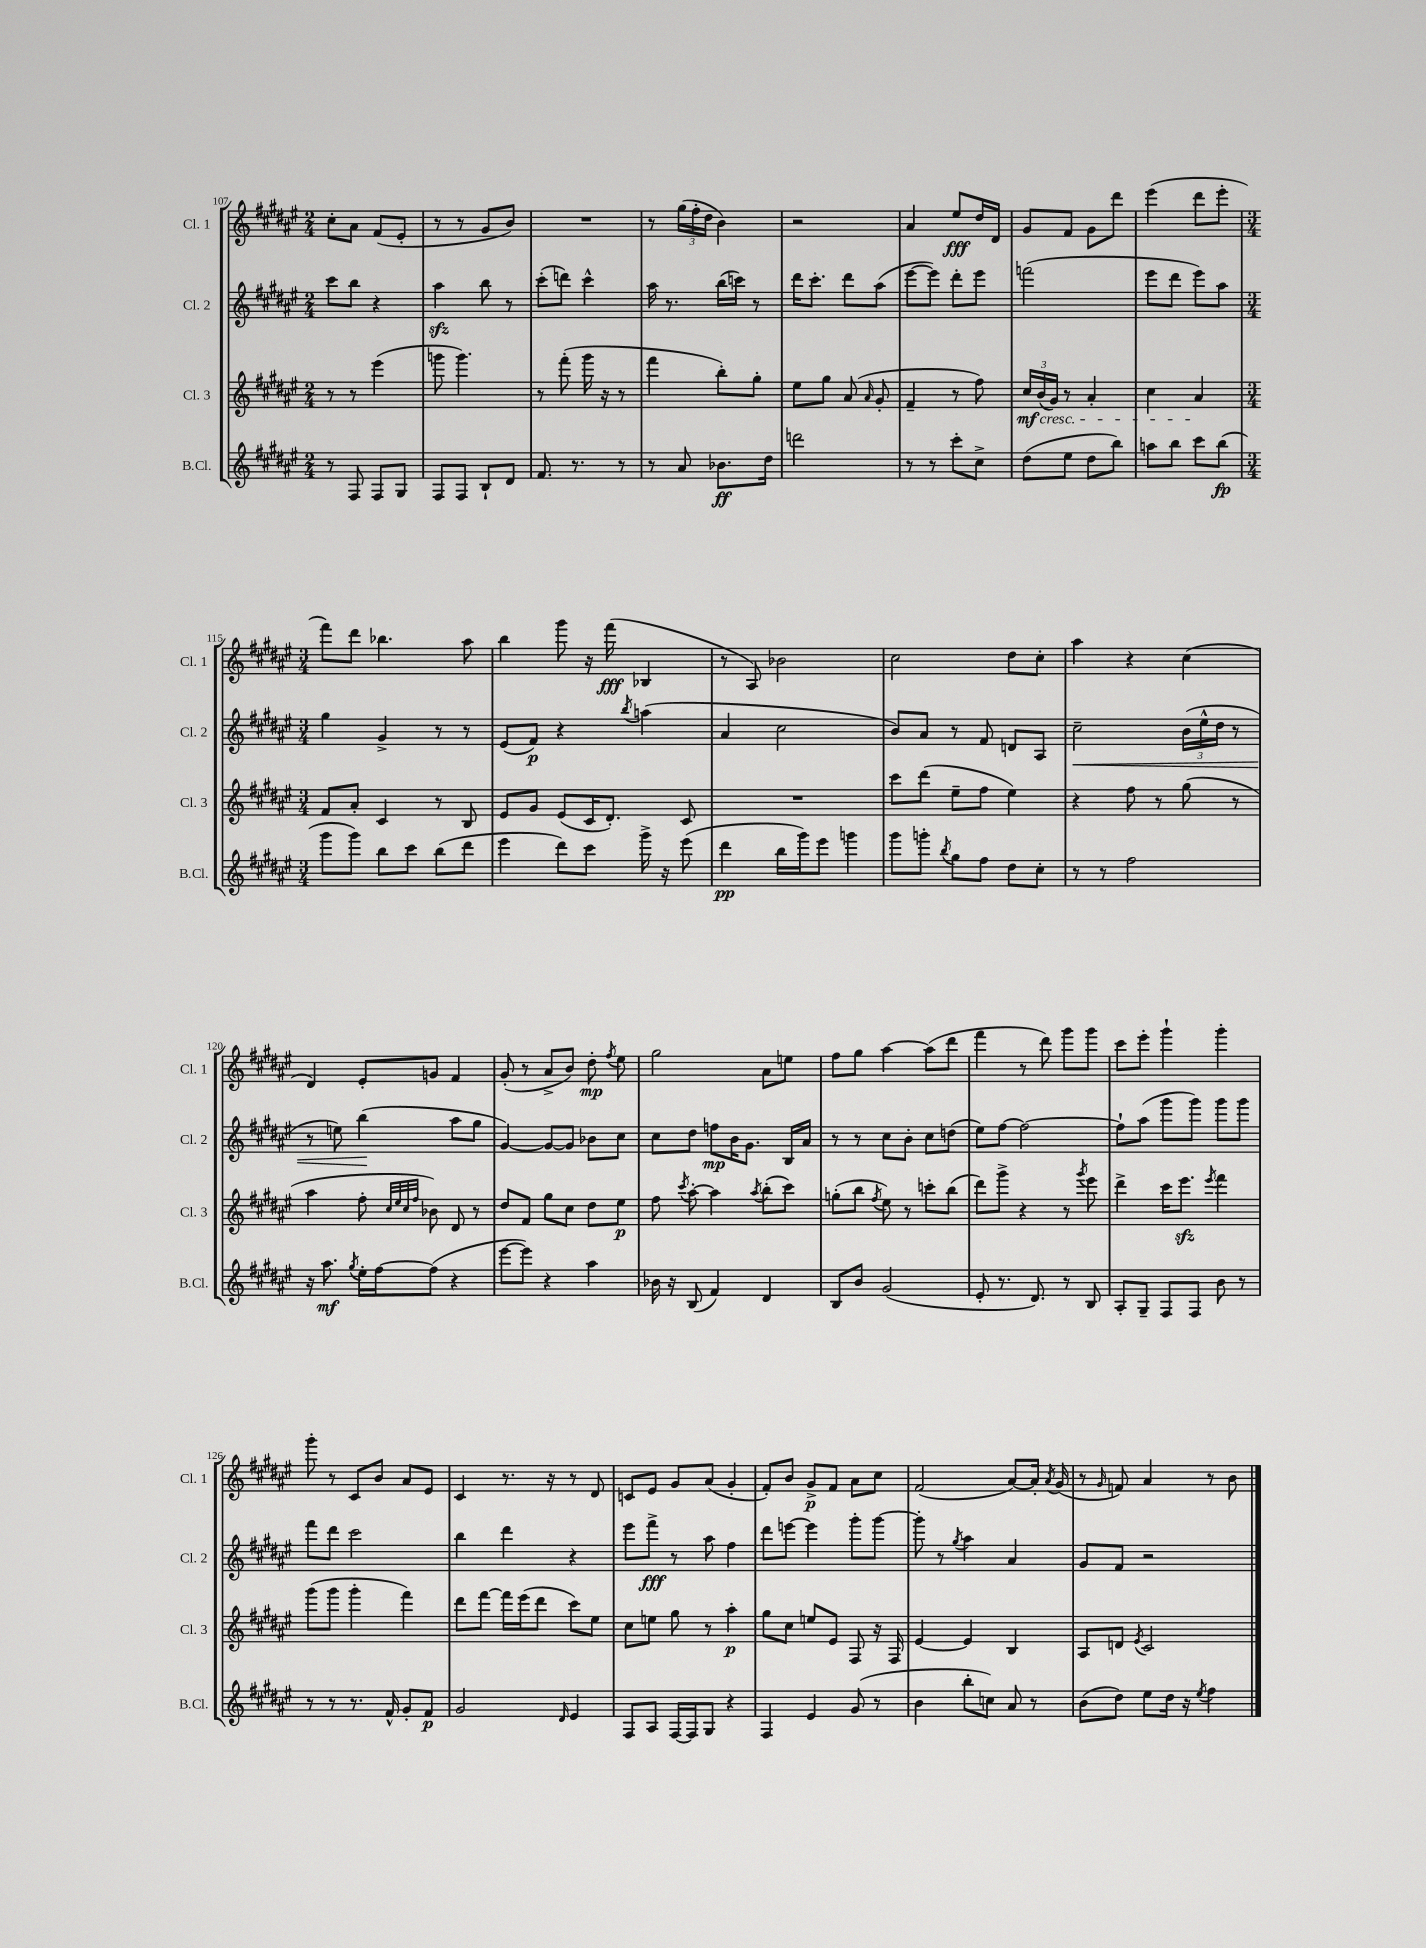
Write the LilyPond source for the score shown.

<<
\new StaffGroup <<
\new Staff = "s0" \with { instrumentName = "Cl. 1" shortInstrumentName = "Cl. 1" } {
    \clef treble \key fis \major \numericTimeSignature \time 2/4
    \autoBeamOff cis''8[-. ais'8] fis'8[( eis'8]-. |
    r8 r8 gis'8[ b'8]) |
    R2 |
    r8 \tuplet 3/2 { gis''16[( fis''16-. dis''16] } b'4) |
    r2 |
    ais'4 eis''8[\fff dis''16 dis'16] |
    gis'8[ fis'8] gis'8[ dis'''8] |
    eis'''4( dis'''8[ eis'''8]-. |
    \numericTimeSignature \time 3/4 fis'''8[) dis'''8] bes''4. ais''8 |
    b''4 gis'''8 r16 fis'''16\fff( bes4 |
    r8 ais8) bes'2 |
    cis''2 dis''8[ cis''8]-. |
    ais''4 r4 cis''4( |
    dis'4) eis'8[-. g'8] fis'4 |
    gis'8-.( r8 ais'8[-> b'8]) dis''8-.\mp \acciaccatura { fis''8 } eis''8 |
    gis''2 ais'8[ e''8] |
    fis''8[ gis''8] ais''4~ ais''8[( dis'''8] |
    fis'''4 r8 dis'''8) gis'''8[ gis'''8] |
    cis'''8[ eis'''8]-. gis'''4-! gis'''4-. |
    gis'''8-. r8 cis'8[ b'8] ais'8[ eis'8] |
    cis'4 r8. r16 r8 dis'8 |
    c'8[ eis'8] gis'8[ ais'8]( gis'4-. |
    fis'8[-.) b'8] gis'8[->\p fis'8] ais'8[ cis''8] |
    fis'2( ais'8[~) ais'16]-. \acciaccatura { ais'8 } gis'16( |
    r8 \grace { gis'16 } f'8) ais'4 r8 b'8 \bar "|." |
}
\new Staff = "s1" \with { instrumentName = "Cl. 2" shortInstrumentName = "Cl. 2" } {
    \clef treble \key fis \major \numericTimeSignature \time 2/4
    \autoBeamOff cis'''8[ b''8] r4 |
    ais''4\sfz b''8 r8 |
    cis'''8[-.( d'''8]) cis'''4-^ |
    ais''16 r8. b''16[( c'''16]) r8 |
    dis'''16[ cis'''8.]-. dis'''8[ ais''8]( |
    eis'''8[~ eis'''8]) dis'''8[-. eis'''8] |
    f'''2( |
    eis'''8[ dis'''8] eis'''8[) ais''8] |
    \numericTimeSignature \time 3/4 gis''4 gis'4-> r8 r8 |
    eis'8[( fis'8]\p) r4 \acciaccatura { b''8 } a''4( |
    ais'4 cis''2 |
    b'8[) ais'8] r8 fis'8 d'8[ ais8] |
    cis''2--\< \tuplet 3/2 { b'16[( eis''16-^ dis''16] } r8 |
    r8 e''8) b''4\!( ais''8[ gis''8] |
    gis'4~) gis'8[~ gis'8] bes'8[ cis''8] |
    cis''8[ dis''8] f''8[\mp b'16 gis'8.] b16[ ais'16] |
    r8 r8 cis''8[ b'8]-. cis''8[ d''8]( |
    eis''8[) fis''8]~ fis''2~ |
    fis''8[-! ais''8]( gis'''8[ gis'''8]) gis'''8[ gis'''8] |
    fis'''8[ dis'''8] cis'''2 |
    b''4 dis'''4 r4 |
    eis'''8[ fis'''8]->\fff r8 ais''8 fis''4 |
    dis'''8[ e'''8]~ e'''4 gis'''8[-. gis'''8]~ |
    gis'''8-. r8 \acciaccatura { gis''8 } ais''4 ais'4 |
    gis'8[ fis'8] r2 \bar "|." |
}
\new Staff = "s2" \with { instrumentName = "Cl. 3" shortInstrumentName = "Cl. 3" } {
    \clef treble \key fis \major \numericTimeSignature \time 2/4
    \autoBeamOff r8 r8 eis'''4( |
    g'''8 g'''4.) |
    r8 fis'''8-.( gis'''16 r16 r8 |
    fis'''4 b''8[-.) gis''8]-. |
    eis''8[ gis''8] ais'8( \grace { ais'16 } gis'8-. |
    fis'4-- r8 fis''8) |
    \tuplet 3/2 { cis''16[\mf\cresc b'16( gis'16]) } r8 ais'4-. |
    cis''4 ais'4\! |
    \numericTimeSignature \time 3/4 fis'8[ ais'8]-. cis'4 r8 b8 |
    eis'8[ gis'8] eis'8[( cis'16 dis'8.]-.) cis'8 |
    R2. |
    cis'''8[ dis'''8]( eis''8[-- fis''8] eis''4) |
    r4 fis''8 r8 gis''8( r8 |
    ais''4 fis''8-. \grace { cis''32[ eis''32 cis''32 fis''32] } bes'8) dis'8 r8 |
    dis''8[ fis'8] gis''8[ cis''8] dis''8[ eis''8]\p |
    fis''8 \acciaccatura { cis'''8 } ais''8~-. ais''4 \acciaccatura { ais''8 } b''8[-.( cis'''8]) |
    g''8[-.( b''8] \acciaccatura { fis''8 } eis''8) r8 c'''8[-. b''8]( |
    dis'''8[) gis'''8]-> r4 r8 \acciaccatura { gis'''8 } eis'''8 |
    dis'''4-> cis'''16[ eis'''8.]\sfz \acciaccatura { eis'''8 } fis'''4 |
    gis'''8[( gis'''8] gis'''4-. fis'''4) |
    dis'''8[ fis'''8]~ fis'''16[ eis'''16( dis'''8] cis'''8[) eis''8] |
    cis''8[ e''8] gis''8 r8 ais''4-.\p |
    gis''8[ cis''8] e''8[ eis'8] fis8 r16 fis16 |
    eis'4~ eis'4 b4 |
    ais8[ d'8] \acciaccatura { eis'8 } cis'2 \bar "|." |
}
\new Staff = "s3" \with { instrumentName = "B.Cl." shortInstrumentName = "B.Cl." } {
    \clef treble \key fis \major \numericTimeSignature \time 2/4
    \autoBeamOff r8 fis8 fis8[ gis8] |
    fis8[ fis8] b8[-! dis'8] |
    fis'8. r8. r8 |
    r8 ais'8 bes'8.[\ff dis''16] |
    d'''2 |
    r8 r8 cis'''8[-. cis''8]-> |
    dis''8[( eis''8] dis''8[ b''8]) |
    a''8[ b''8] cis'''8[ b''8]\fp( |
    \numericTimeSignature \time 3/4 gis'''8[ gis'''8]) b''8[ cis'''8] b''8[( dis'''8] |
    eis'''4 dis'''8[) cis'''8] gis'''16-> r16 eis'''8( |
    dis'''4\pp b''16[ gis'''16) eis'''8] g'''4 |
    gis'''8[ g'''8]-. \acciaccatura { b''8 } gis''8[ fis''8] dis''8[ cis''8]-. |
    r8 r8 fis''2 |
    r16 ais''8.\mf \acciaccatura { gis''8 } eis''16[-. fis''16~ fis''8]( r4 |
    eis'''8[~ eis'''8]) r4 ais''4 |
    bes'16 r16 b8( fis'4) dis'4 |
    b8[ b'8] gis'2( |
    eis'8-. r8. dis'8.) r8 b8 |
    ais8[-. gis8]-- fis8[ fis8] b'8 r8 |
    r8 r8 r8. fis'16-^ gis'8[-. fis'8]\p |
    gis'2 \grace { dis'16 } eis'4 |
    fis8[ ais8] fis16[~ fis16 gis8] r4 |
    fis4 eis'4 gis'8( r8 |
    b'4 b''8[-. c''8]) ais'8 r8 |
    b'8[( dis''8]) eis''8[ dis''16] r16 \acciaccatura { eis''8 } fis''4 \bar "|." |
}
>>
>>
\layout { \context { \Score currentBarNumber = #107 } }
